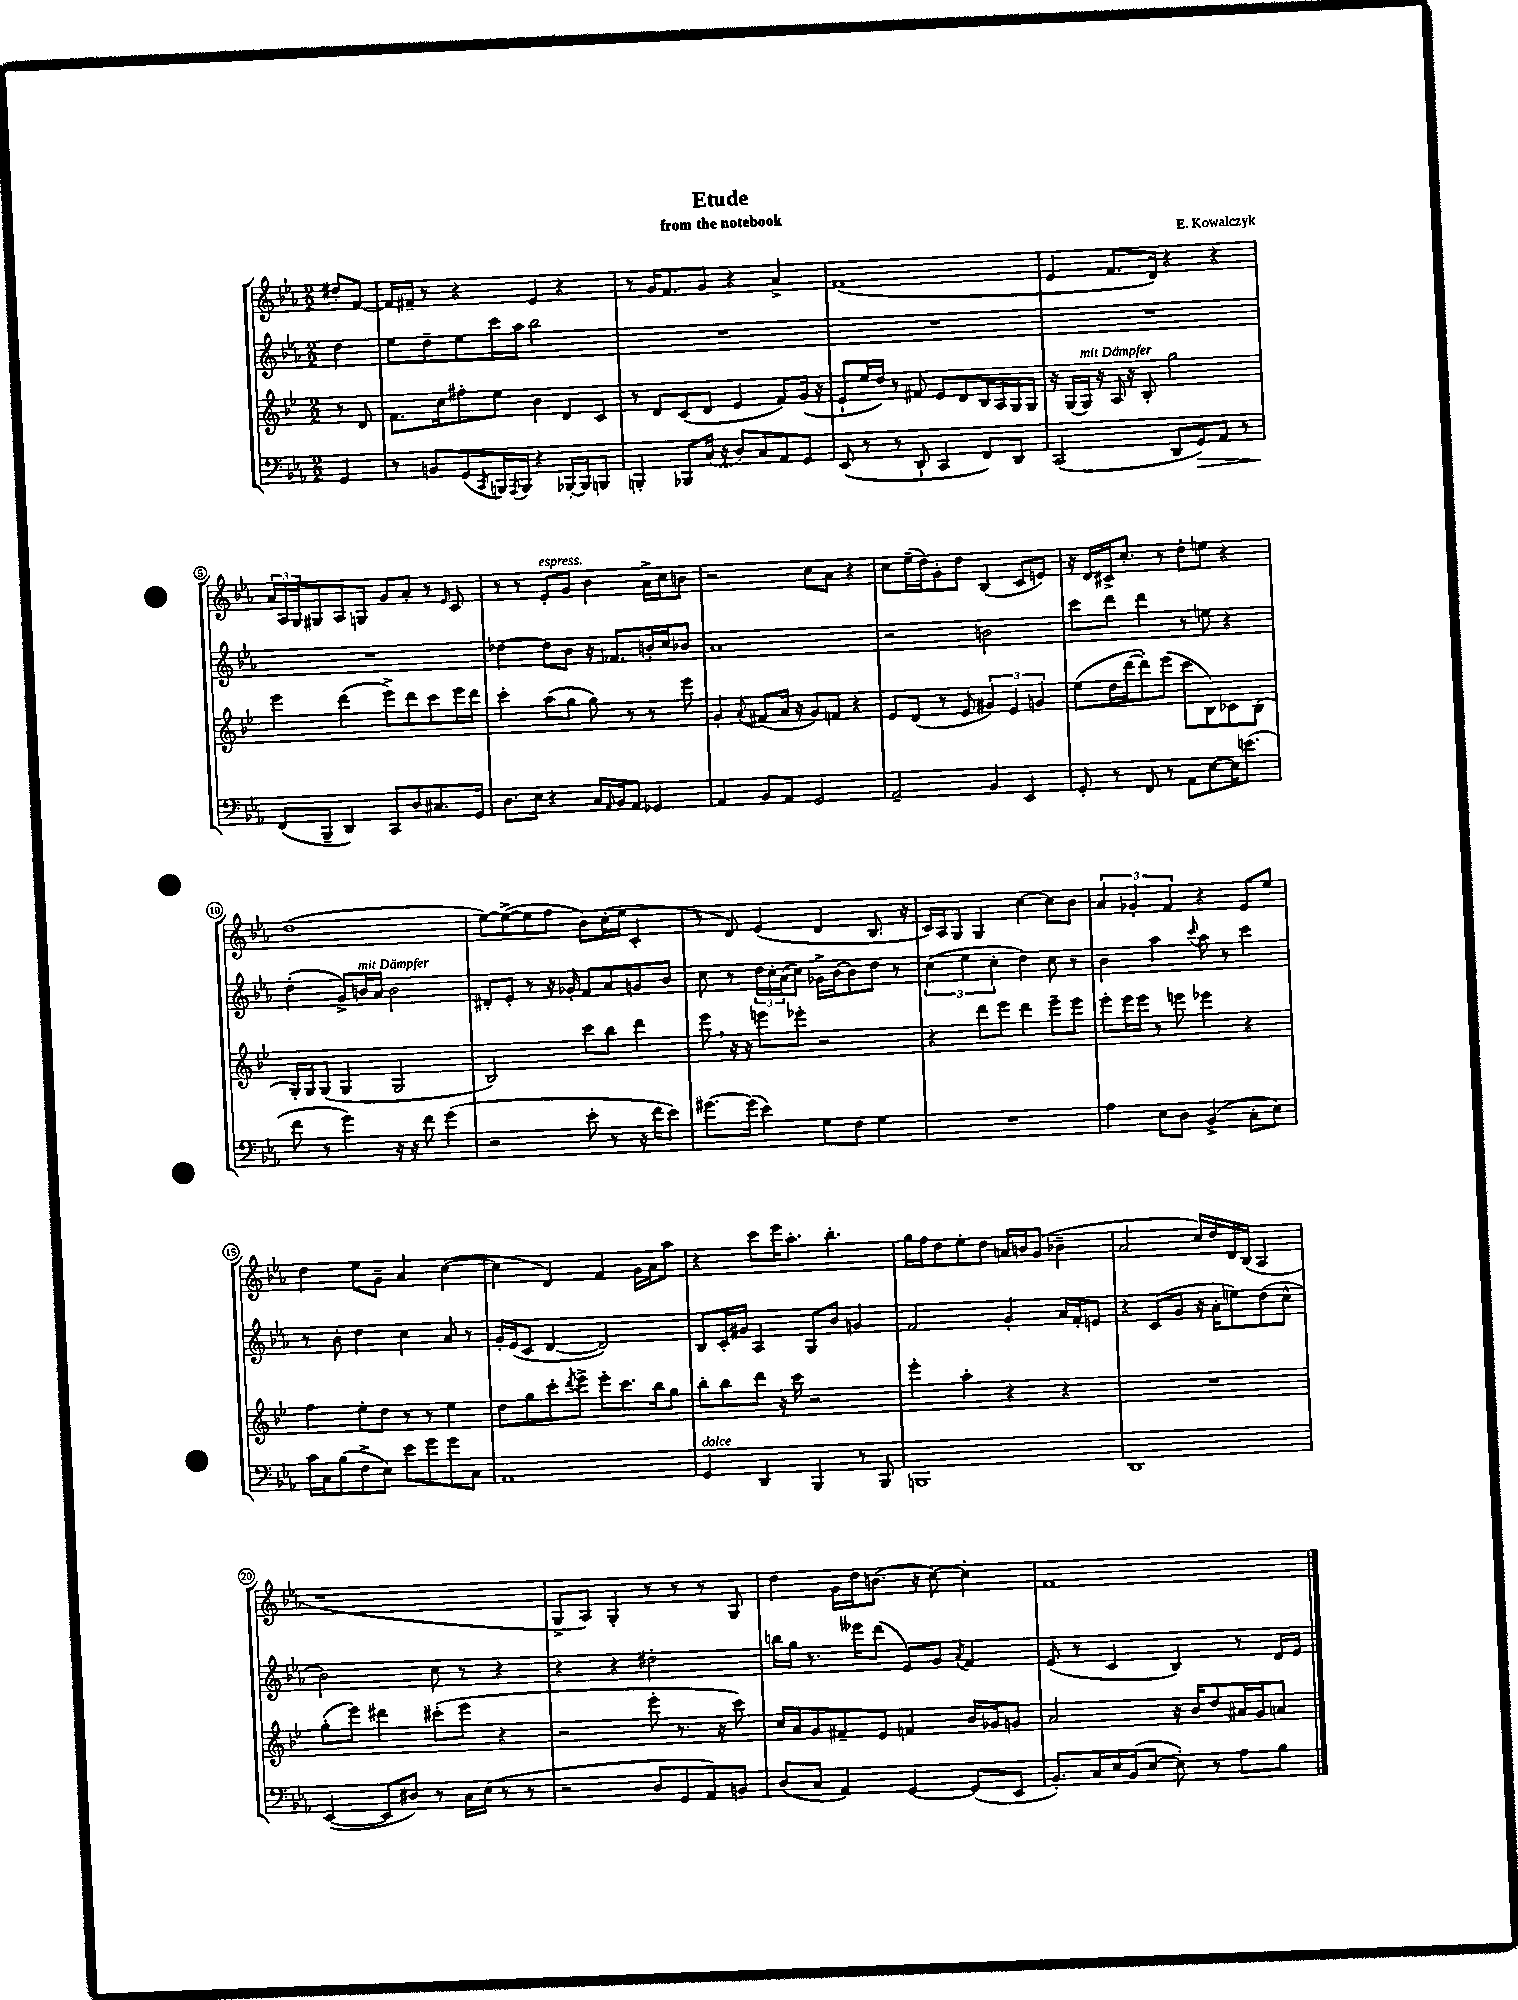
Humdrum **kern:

**kern	**kern	**kern	**kern
*staff4	*staff3	*staff2	*staff1
*clefF4	*clefG2	*clefG2	*clefG2
*k[b-e-a-]	*k[b-e-]	*k[b-e-a-]	*k[b-e-a-]
*M2/2	*M2/2	*M2/2	*M2/2
4GG	8r	4dd	8dd#'
.	8d	.	[8f
=	=	=	=
8r	8.f	8ee-	16f]
.	.	.	16f#~
8BB	.	8dd~	8r
.	16cc	.	.
(8GG	8ff#'	8ee-	4r
8qCC	.	.	.
16BBB)	8ee-	16ccc	.
8qAAA-	.	.	.
16BBB	.	16aa-	.
4r	4b-	2bb-	4e-
[16BBB-'	8d	.	4r
16BBB-]	.	.	.
8BBB	8c	.	.
=	=	=	=
4BBB'	8r	1r	8r
.	8d	.	16g
.	.	.	8.f
8BBB-	(8c	.	.
(16C	8d	.	8g
16r	.	.	.
8D)	4e-	.	4r
8C	.	.	.
8AA-	8f)	.	4a-^
8GG	(16g	.	.
.	16r	.	.
=	=	=	=
(8EE-	8e-`	1r	(1f
8r	16ee-	.	.
.	16dd)	.	.
8r	8r	.	.
8DD`	8f#	.	.
4CC	8e-	.	.
.	8d	.	.
8FF)	16B-	.	.
.	16A	.	.
8DD	16G	.	.
.	16G	.	.
=	=	=	=
(2CC	16r	1r	4e-
.	(16G	.	.
.	16G)	.	.
.	16r	.	.
.	16A	.	8.f
.	16r	.	.
.	8B-'	.	.
.	.	.	16d)
8DD	2gg	.	4r
8GG)	.	.	.
8AA-	.	.	4r
8r	.	.	.
=	=	=	=
(8FF	4eee-	1r	24a-
.	.	.	24A-
.	.	.	24G
8BBB-~	.	.	8G#
4DD)	(4ddd	.	8A-
.	.	.	8G
8CC	8eee-^)	.	8g
8D	8ddd	.	8a-'
8.C#	8ccc	.	8r
.	.	.	16qqe-
.	16eee-	.	8c
16GG	16ddd	.	.
=	=	=	=
8.D	4ccc'	[4dd-	8r
.	.	.	8r
16E-	.	.	.
4r	(8aa	8dd-]	8e-'
.	8gg	8b-	8g
16C	8gg)	16r	4b-
16qqAA-	.	.	.
16BB-	.	8.f-	.
8AA-	8r	.	.
4GG-	8r	16b'	16a-^
.	.	16cc	16cc
.	8eee-	8b-	8b
=	=	=	=
4AA-	4g'	1a-	2r
.	8qqa	.	.
8BB-	(8f#	.	.
8AA-	16a	.	.
.	16r	.	.
2GG	8g)	.	8cc
.	8f	.	8a-
.	4r	.	4r
=	=	=	=
2AA-~	8e-	2r	8cc
.	(8d	.	(16ee-~
.	.	.	16dd)
.	8r	.	8g'
.	8e-	.	8dd
4BB-	6g#)	2b	(4B-
.	6e-	.	.
4EE-	.	.	8c
.	6g	.	.
.	.	.	8e)
=	=	=	=
8GG'	(8ee-	8ccc	16r
.	.	.	16d
8r	16dd	8ddd	16c#^
.	[16ddd	.	8.cc'
8FF	8ddd'])	4ddd	.
8r	(8eee-	.	8r
8AA-	8ccc	8r	8dd'
[8E-	8B-)	8ee	8ee
16E-]	8c-	4r	4r
(8.e	.	.	.
.	(8B-	.	.
=	=	=	=
8f	16G')	(4dd'	(1dd
.	16G	.	.
8r	(8G	.	.
4g)	4G	8g^)	.
.	.	16b	.
.	.	16a-	.
16r	2G	2b	.
16r	.	.	.
8f	.	.	.
(4g	.	.	.
=	=	=	=
2r	2B-)	8d#'	[8ee-)
.	.	8e-'	(8ee-^_
.	.	8r	8ee-]
.	.	16r	8ff
.	.	16g-'	.
8e-'	8ccc	8f	8b-)
8r	8bb-	8a-	(16cc'
.	.	.	16ee-
16r	4ddd	8g	4c'
16f	.	.	.
8e-)	.	8b-	.
=	=	=	=
[8.g#	8eee-	8cc	8r
.	16r	8r	8d)
(16g#]	16r	.	.
4e-)	8eee	24dd	(4e-
.	.	24cc'	.
.	.	(24a-	.
.	8eee-'	8cc)	.
8G	2r	16g-^	4d
.	.	[16b-	.
8F	.	8b-]	.
4G	.	8dd	8.B-
.	.	8r	.
.	.	.	16r
=	=	=	=
1r	4r	(6cc	16c)
.	.	.	16A-
.	.	.	8G
.	.	6ee-	.
.	8ddd	.	4G
.	.	6cc'	.
.	8eee-	.	.
.	4ddd	4dd)	[4cc
.	8eee-~	8cc	8cc]
.	8eee-	8r	8b-
=	=	=	=
4A-	8eee-'	4b-	6a-
.	16eee-	.	.
.	.	.	6g-'
.	16eee-	.	.
8E-	8r	4aa-	.
.	.	.	6f
8D	8eee	.	.
.	.	8qqccc	.
(4BB-^	4eee-	8aa-	4r
.	.	8r	.
8C'	4r	4ccc	8e-
8E-)	.	.	8ee-
=	=	=	=
16c	4ff	8r	4dd
16C	.	.	.
(8B-	.	8b-'	.
8F^	8ee-'	4dd	8ee-
8E-)	8dd	.	8g~
8e-	8r	4cc	4a-
8g	8r	.	.
8g	4ee-	8a-	([4cc
8C	.	8r	.
=	=	=	=
1AA-	8dd	16g'	4cc]
.	.	(16e-	.
.	8gg	8c	.
.	8ccc'	[4d	4d)
.	8qddd	.	.
.	8eee-^	.	.
.	8eee-'	2d])	4f
.	8.ccc	.	.
.	.	.	16g
.	16bb-	.	16a-
.	8gg	.	8aa-
=	=	=	=
4GG	8bb-'	8B-	4r
.	8bb-	16c'	.
.	.	16g#	.
4DD	8ddd	4A-	8ccc
.	16r	.	16eee-
.	16ccc	.	8.aa-'
4BBB-	2r	8G	.
.	.	8b-	4.bb-'
8r	.	4g	.
8BBB-	.	.	.
=	=	=	=
1BBB	4eee-'	2f	16gg
.	.	.	16ff
.	.	.	8dd
.	4aa'	.	8ee-'
.	.	.	8dd
.	4r	4g'	16a
.	.	.	16b
.	.	.	(8g
.	4r	16a-	4b-~
.	.	16f'	.
.	.	8e	.
=	=	=	=
1DD	1r	4r	2a-
.	.	(8c	.
.	.	8g	.
.	.	16r	16cc)
.	.	16a-'	16dd
.	.	8ee)	16d
.	.	.	(16B-
.	.	(8dd	4A-
.	.	8cc^^	.
=	=	=	=
([4EE-	(8gg'	2b-)	1r
.	8eee-)	.	.
8EE-]	4ddd#	.	.
8D#)	.	.	.
8r	(8ccc#'	8cc	.
16C	8eee-	8r	.
(16E-	.	.	.
8r	4r	4r	.
8r	.	.	.
=	=	=	=
2r	2r	4r	8G^
.	.	.	8A-)
.	.	4r	4G'
8D	8eee-'	2dd#'	8r
8GG	8.r	.	8r
8AA-)	.	.	8r
.	16r	.	.
8BB	8ccc)	.	8G
=	=	=	=
(8D	16cc	16bb	4dd
.	16a	16gg	.
8C	8g	8.r	.
4AA-)	8f#~	.	16g
.	.	16eee--	16dd
.	8e-	(8ddd	(8.b
[4GG	4f	8e-)	.
.	.	.	16r
.	.	8g	[8cc)
.	.	8qa-	.
(8GG]	16b-	4f	4cc']
.	16g-	.	.
8EE-	8g	.	.
=	=	=	=
8.BB-')	2a	(8e-	1f
.	.	8r	.
16C	.	.	.
16E-	.	4c	.
(16BB-	.	.	.
[8E-	.	.	.
8E-'])	16r	4B-)	.
.	16b-	.	.
8r	8dd	.	.
8A-	16a#	8r	.
.	16g	.	.
8B-	8a	16d	.
.	.	16e-	.
==	==	==	==
*-	*-	*-	*-
